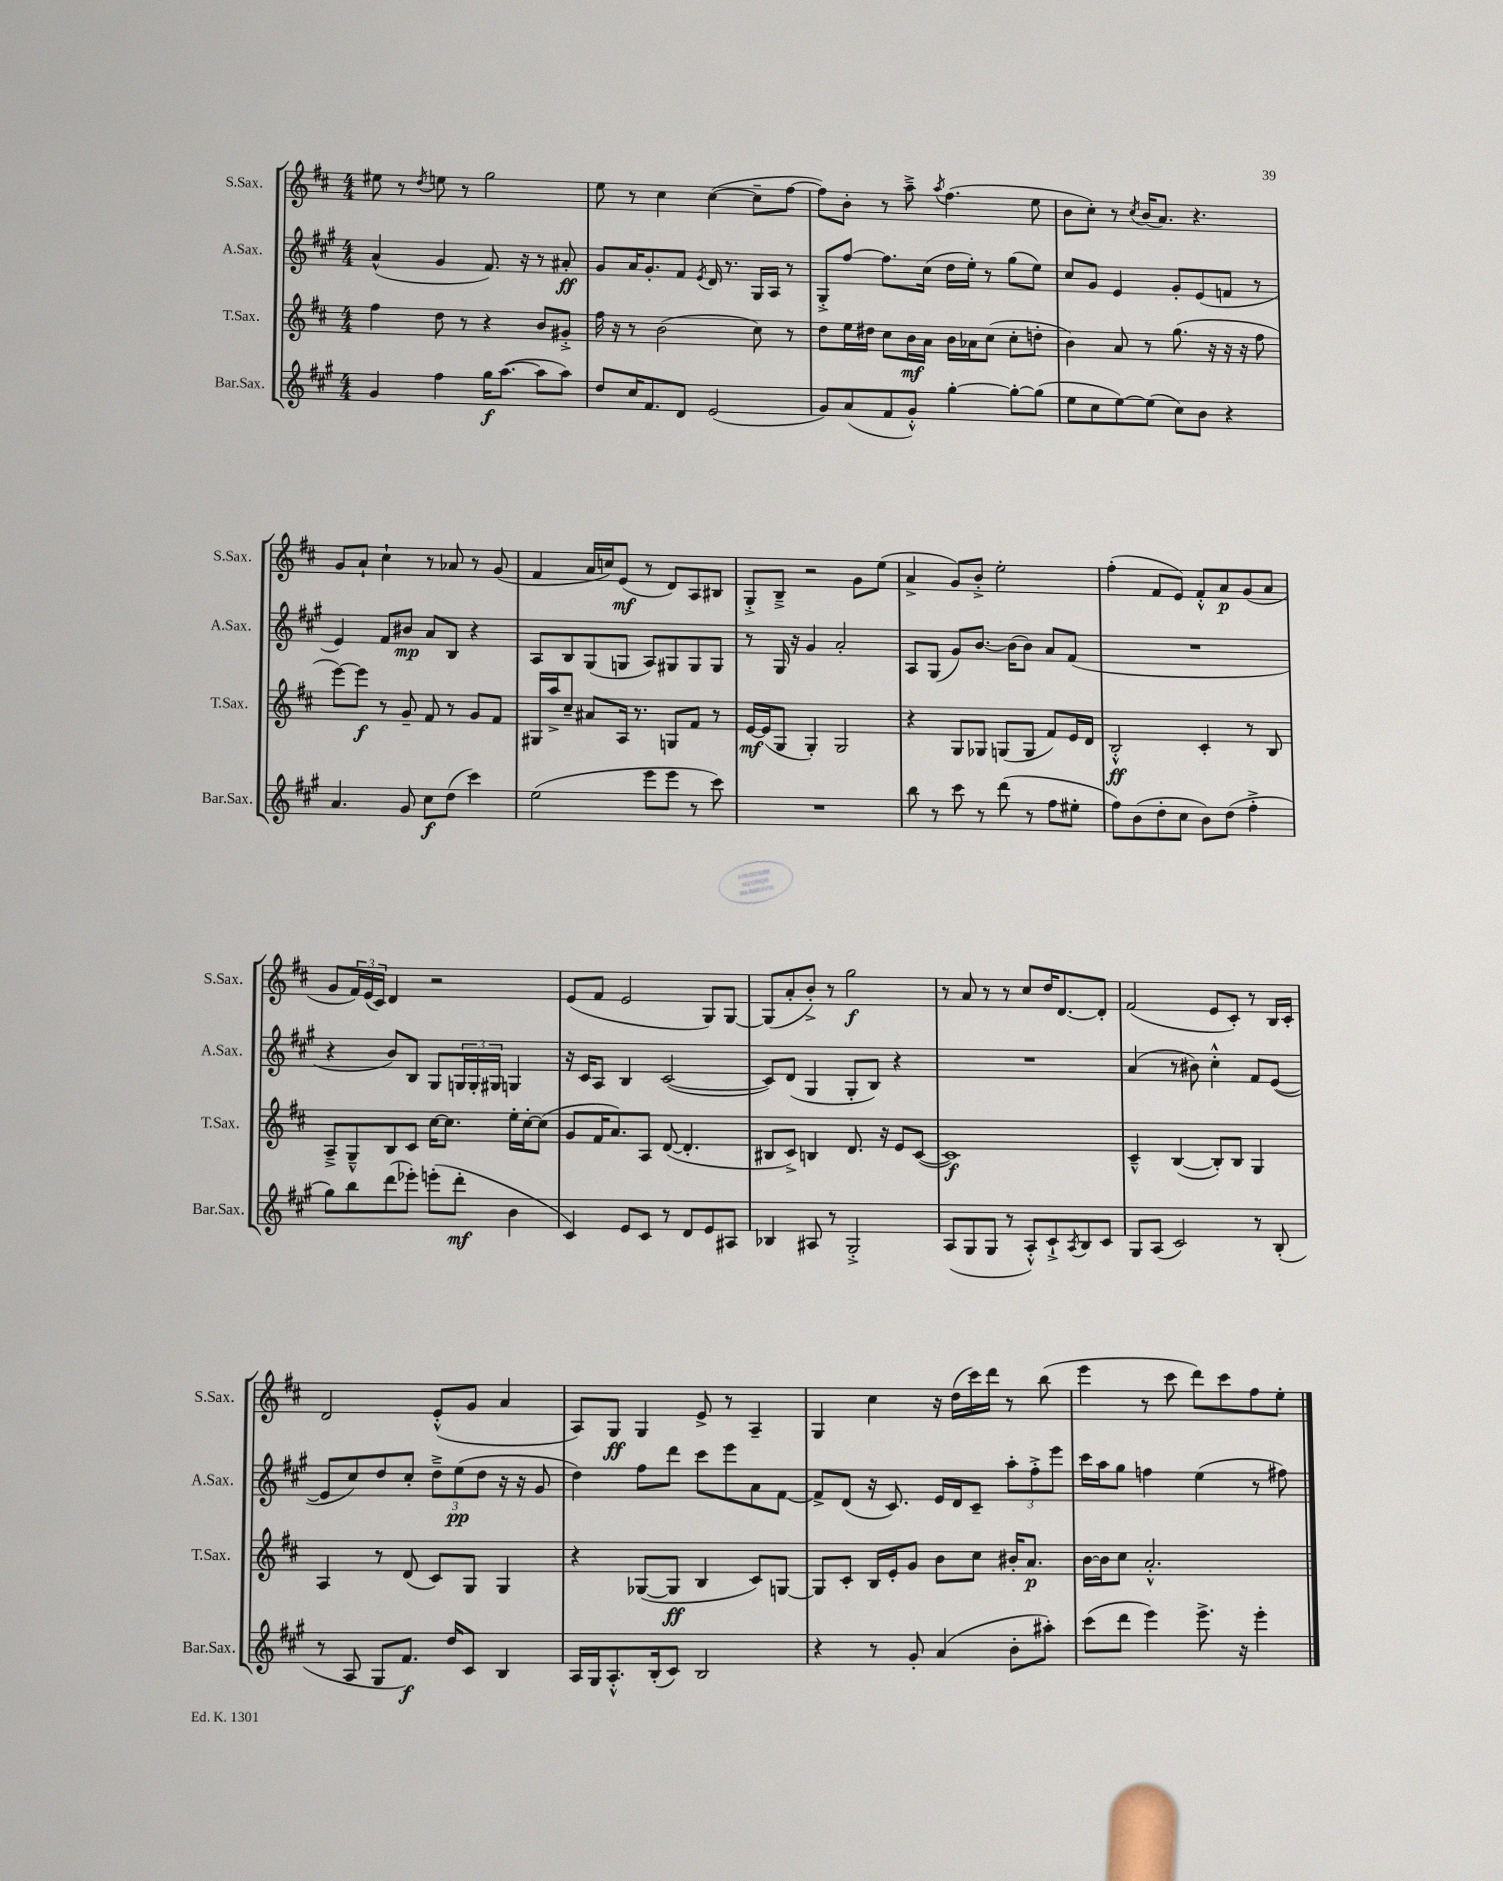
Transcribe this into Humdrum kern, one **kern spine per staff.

**kern	**kern	**kern	**kern
*staff4	*staff3	*staff2	*staff1
*clefG2	*clefG2	*clefG2	*clefG2
*k[f#c#g#]	*k[f#c#]	*k[f#c#g#]	*k[f#c#]
*M4/4	*M4/4	*M4/4	*M4/4
4g#	4ff#	(4a^^	8ee#
.	.	.	8r
.	.	.	8qdd
4ff#	8dd	4g#	8ee
.	8r	.	8r
16gg#	4r	8.f#)	2gg
([8.aa	.	.	.
.	.	16r	.
8aa]	8b	8r	.
8aa)	8g#'^	8a#'	.
=	=	=	=
8dd	16ff#	8g#	8ee
.	16r	.	.
16cc#	8r	16a	8r
8.f#	.	8.g#'	.
.	(2b	.	4cc#
8d	.	8f#	.
.	.	8qe	.
(2e	.	16d	([4cc#
.	.	8.r	.
.	8cc#)	16G#	8cc#~]
.	.	16A	.
.	8r	8r	[8ff#
=	=	=	=
8g#)	8dd	8G#'^	8ff#])
(8a	16ee	[8ff#	8b'
.	16dd#	.	.
8f#	8cc#	8.ff#]	8r
8g#'^^)	16b	.	8aa~^
.	16a	(16cc#	.
.	.	.	8qaa
[4gg#'	16b	16dd	(4.ff#
.	16a-	16ee')	.
.	(8cc#	8r	.
8gg#'_	8cc#'	(8gg#	.
(8gg#]	8dd'	8ee)	8ee
=	=	=	=
8ee	4b)	8cc#	8b
8cc#	.	8g#	8cc#')
[8ee)	8a	4e	8r
.	.	.	8qcc#
(8ee]	8r	.	(16b
.	.	.	8.a)
8cc#)	(8.gg	8g#'	.
8b	.	(8e	4.r
.	16r	.	.
4r	16r	8f	.
.	16r	.	.
.	8ff#	8r	.
=	=	=	=
4.a	[8eee)	4e)	8g
.	8eee]	.	8a`
.	8r	8f#	4cc#`
8g#	8g~	8b#	.
8cc#	8f#	8a	8r
(8dd	8r	8B	8a-
4ccc#)	8g	4r	8r
.	8f#	.	(8g
=	=	=	=
(2ee	16G#	8A	4f#
.	16aa^	.	.
.	8cc#~	8B	.
.	8a#	(8G#	16a
.	.	.	16cc)
.	16A	8G	(8e
.	8.r	.	.
8eee	.	8A)	8r
8eee	8G	8G#	8d)
8r	8f#	8G#	8A
8ccc#)	8r	8G#	8B#
=	=	=	=
1r	[16e	8r	8G'^
.	(16e]	.	.
.	8G	16G#	8B~^
.	.	16r	.
.	4G')	4g#	2r
.	2G	2a'	.
.	.	.	8g
.	.	.	(8ee
=	=	=	=
8bb	4r	8A	4a^
8r	.	(8G#	.
8ccc#	8G	8g#)	8g)
8r	8G-	[8.b	8b'^
(8ddd	(8G	.	2ee'
.	.	(16b]	.
8r	8G	8b)	.
8ff#	8f#)	8a	.
8ee#'	16e	(8f#	.
.	16d	.	.
=	=	=	=
8ff#)	2B'^^	1r	(4ff#'
(8b	.	.	.
8dd'	.	.	8f#
8cc#	.	.	8e)
8b)	4c#'	.	8f#'^^
(8dd	.	.	8a
4ff#'^	8r	.	(8g
.	8B	.	8a
=	=	=	=
8gg#)	8A~^	4r	8g
8bb	8G~^^	.	24f#)
.	.	.	(24e
.	.	.	24c#)
(8ddd	8B	8b)	4d
8eee-')	8c#	8B	.
(8eee'	[16cc#	8G#	2r
.	8.cc#]	.	.
8ddd'	.	24G	.
.	.	24G'	.
.	.	24G#	.
4b	16ee'	4G	.
.	[16cc#'	.	.
.	(8cc#]	.	.
=	=	=	=
4c#)	8g	16r	(8e
.	.	16c#	.
.	16f#	8A	8f#
.	8.a)	.	.
8e	.	4B	2e
8c#	8A	.	.
8r	([8d	([2c#	.
8d	4.d']	.	.
8e	.	.	8G)
8A#	.	.	[8G
=	=	=	=
4B-	8B#	8c#])	(8G]
.	8c#^)	(8d	8a'
8A#	4B	4G#	8b'^)
8r	.	.	8r
2G#'^	8.d	8G#'	2gg
.	.	8B)	.
.	16r	.	.
.	8e	4r	.
.	([8c#	.	.
=	=	=	=
(8A	1c#])	1r	8r
8G#	.	.	8a
8G#	.	.	8r
8r	.	.	8r
8A'^^)	.	.	8cc#
8c#`^	.	.	16dd
.	.	.	[8.d
8qA	.	.	.
8B	.	.	.
8c#	.	.	8d']
=	=	=	=
8G#	4c#~^^	(4a	(2f#
(8A	.	.	.
2c#)	([4B	8r	.
.	.	8b#)	.
.	8B'])	4cc#'^^	8e
.	8B	.	8c#')
8r	4G	8f#	8r
(8B'	.	([8e	16B
.	.	.	16c#'
=	=	=	=
8r	4A	8e]	2d
8A	.	8cc#)	.
8G#	8r	8dd	.
8.f#)	(8d	8cc#'	.
.	8c#)	12dd~^	(8e'^^
16dd	.	.	.
.	.	(12ee	.
8c#	8G	.	8g
.	.	12dd	.
4B	4G	16r	4a
.	.	16r	.
.	.	8g#	.
=	=	=	=
16A	4r	4dd)	8A)
16G#	.	.	.
8.A'^^	.	.	8G
.	([8G-	8ff#	4G
(16B'	.	.	.
8c#)	8G-]	8ddd	.
2B	4B	8ccc#	8e^
.	.	8eee	8r
.	8c#)	8a	4A~
.	[8G	[8f#	.
=	=	=	=
4r	8G]	8f#^]	4G
.	8c#'	(8d	.
8r	16B	16r	4cc#
.	16e'	8.c#)	.
8g#'	8g	.	.
(4a	8b	16e	16r
.	.	16d	(16dd
.	8cc#	8c#~	16ccc#)
.	.	.	16ddd
8b'	16b#'	12aa'	8r
.	8.a	.	.
.	.	12ff#'^	.
8aa#')	.	.	(8bb
.	.	12eee	.
=	=	=	=
(8ccc#	[16b	16ccc#	4eee
.	16b]	16aa	.
8ddd	8cc#	8gg#	.
4eee)	2.a'^^	4ff	8r
.	.	.	8ccc#
8.eee^	.	(4ee	8ddd)
.	.	.	8ccc#
16r	.	.	.
4eee'	.	8r	8ff#
.	.	8ff#)	8ee'
==	==	==	==
*-	*-	*-	*-
